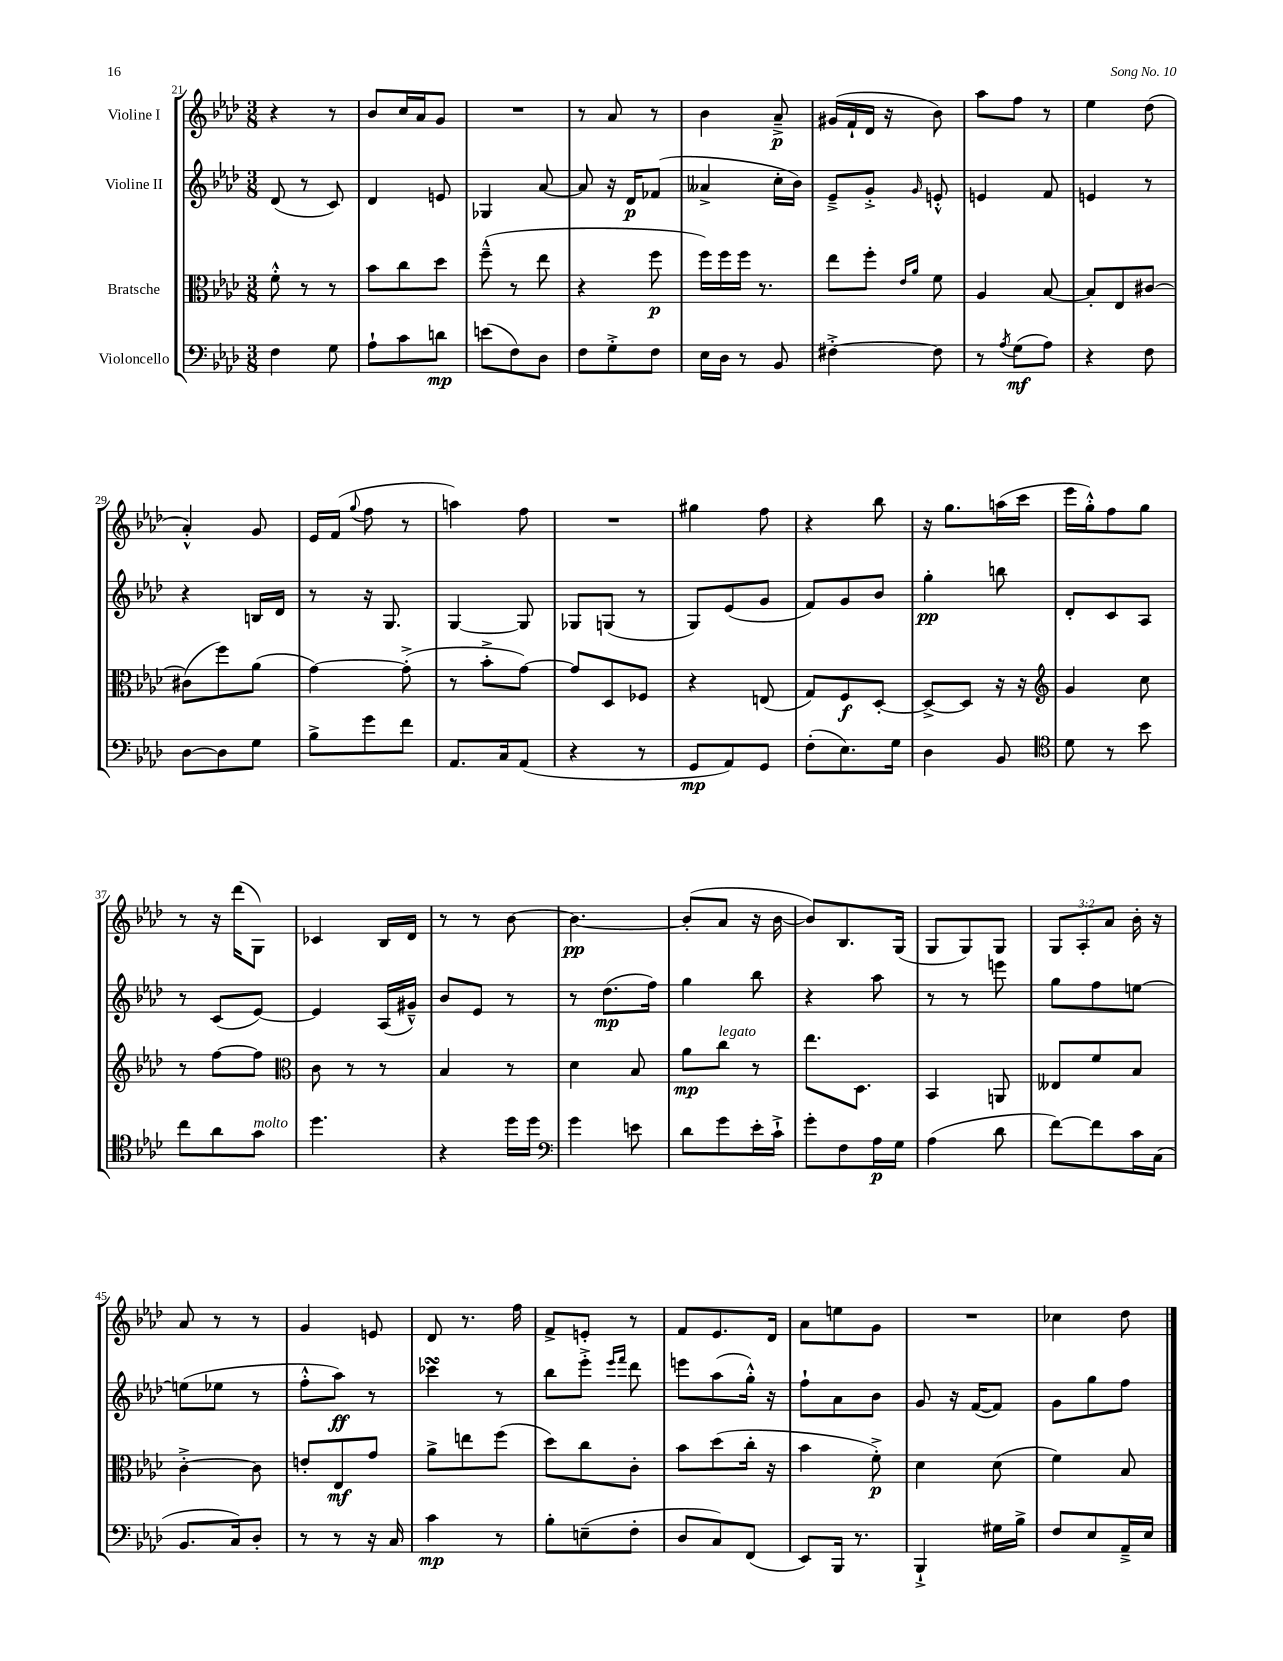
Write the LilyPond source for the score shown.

<<
\new StaffGroup <<
\new Staff = "s0" \with { instrumentName = "Violine I" } {
    \clef treble \key aes \major \numericTimeSignature \time 3/8 \override Staff.TupletNumber.text = #tuplet-number::calc-fraction-text
    \autoBeamOff r4 r8 |
    bes'8[ c''16 aes'16 g'8] |
    R4. |
    r8 aes'8 r8 |
    bes'4 aes'8--->\p |
    gis'16[( f'16-! des'16] r16 bes'8) |
    aes''8[ f''8] r8 |
    ees''4 des''8( |
    aes'4-.-^) g'8 |
    ees'16[ f'16]( \appoggiatura { g''8 } f''8 r8 |
    a''4) f''8 |
    R4. |
    gis''4 f''8 |
    r4 bes''8 |
    r16 g''8.[ a''16( c'''16] |
    ees'''16[ g''16-.-^) f''8 g''8] |
    r8 r16 des'''16[( g8]) |
    ces'4 bes16[ des'16] |
    r8 r8 bes'8~ |
    bes'4.~\pp |
    bes'8[-.( aes'8] r16 bes'16~ |
    bes'8[) bes8. g16]( |
    g8[ g8) g8] |
    \tuplet 3/2 { g8[ aes8-. aes'8] } bes'16-. r16 |
    aes'8 r8 r8 |
    g'4 e'8 |
    des'8 r8. f''16 |
    f'8[-> e'8]-. r8 |
    f'8[ ees'8. des'16] |
    aes'8[ e''8 g'8] |
    R4. |
    ces''4 des''8 \bar "|." |
}
\new Staff = "s1" \with { instrumentName = "Violine II" } {
    \clef treble \key aes \major \numericTimeSignature \time 3/8
    \autoBeamOff des'8( r8 c'8) |
    des'4 e'8 |
    ges4 aes'8~ |
    aes'8 r16 des'16[\p fes'8]( |
    aeses'4-> c''16[-. bes'16]) |
    ees'8[---> g'8]-.-> \grace { g'16 } e'8-.-^ |
    e'4 f'8 |
    e'4 r8 |
    r4 b16[ des'16] |
    r8 r16 g8. |
    g4~ g8 |
    ges8[ g8]( r8 |
    g8[) ees'8( g'8] |
    f'8[) g'8 bes'8] |
    g''4-.\pp b''8 |
    des'8[-. c'8 aes8] |
    r8 c'8[( ees'8]~) |
    ees'4 aes16[( gis'16]---^) |
    bes'8[ ees'8] r8 |
    r8 des''8.[\mp( f''16]) |
    g''4 bes''8 |
    r4 aes''8 |
    r8 r8 e'''8 |
    g''8[ f''8 e''8]~ |
    e''8[( ees''8] r8 |
    f''8[-.-^ aes''8]\ff) r8 |
    ces'''4\turn r8 |
    bes''8[ ees'''8]-.-> \grace { ees'''16[ f'''16] } des'''8 |
    e'''8[ aes''8( g''16]-.-^) r16 |
    f''8[-! aes'8 bes'8] |
    g'8 r16 f'16[~( f'8]) |
    g'8[ g''8 f''8] \bar "|." |
}
\new Staff = "s2" \with { instrumentName = "Bratsche" } {
    \clef alto \key aes \major \numericTimeSignature \time 3/8
    \autoBeamOff f'8-.-^ r8 r8 |
    bes'8[ c''8 des''8] |
    f''8---^( r8 ees''8 |
    r4 f''8\p |
    f''16[) f''16 f''16] r8. |
    ees''8[ f''8]-. \grace { ees'16[ aes'16] } f'8 |
    aes4 bes8~ |
    bes8[-. ees8 cis'8]~ |
    cis'8[( f''8) aes'8]( |
    g'4~) g'8-.->( |
    r8 bes'8[-.-> g'8]~) |
    g'8[ des8 fes8] |
    r4 e8( |
    g8[) f8\f des8]~-. |
    des8[~-> des8] r16 r16 |
    \clef treble g'4 c''8 |
    r8 f''8[~ f''8] |
    \clef alto c'8 r8 r8 |
    bes4 r8 |
    des'4 bes8 |
    aes'8[\mp c''8]^\markup { \italic "legato" } r8 |
    ees''8.[ des8.] |
    bes,4 a,8 |
    eeses8[ f'8 bes8] |
    c'4~-.-> c'8 |
    e'8[-. ees8\mf g'8] |
    aes'8[-> e''8 f''8]( |
    des''8[) c''8 c'8]-. |
    bes'8[ des''8( c''16]-. r16 |
    bes'4 f'8-.->\p) |
    des'4 des'8( |
    f'4) bes8 \bar "|." |
}
\new Staff = "s3" \with { instrumentName = "Violoncello" } {
    \clef bass \key aes \major \numericTimeSignature \time 3/8
    \autoBeamOff f4 g8 |
    aes8[-! c'8 d'8]\mp |
    e'8[( f8) des8] |
    f8[ g8-.-> f8] |
    ees16[ des16] r8 bes,8 |
    fis4~-.-> fis8 |
    r8 \acciaccatura { aes8 } g8[\mf( aes8]) |
    r4 f8 |
    des8[~ des8 g8] |
    bes8[-> g'8 f'8] |
    aes,8.[ c16 aes,8]( |
    r4 r8 |
    g,8[\mp aes,8) g,8] |
    f8[-.( ees8.) g16] |
    des4 bes,8 |
    \clef tenor des'8 r8 bes'8 |
    c''8[ aes'8 g'8]^\markup { \italic "molto" } |
    des''4. |
    r4 des''16[ des''16] |
    \clef bass g'4 e'8 |
    des'8[ g'8 ees'16-. c'16]-!-> |
    g'8[-. f8 aes16\p g16] |
    aes4( des'8 |
    f'8[~) f'8 c'16 c16]( |
    bes,8.[ c16) des8]-. |
    r8 r8 r16 c16 |
    c'4\mp r8 |
    bes8[-. e8--( f8]-. |
    des8[ c8) f,8]( |
    ees,8[) bes,,16] r8. |
    bes,,4-!-> gis16[ bes16]-> |
    f8[ ees8 aes,16---> ees16] \bar "|." |
}
>>
>>
\layout { \context { \Score currentBarNumber = #21 } }
